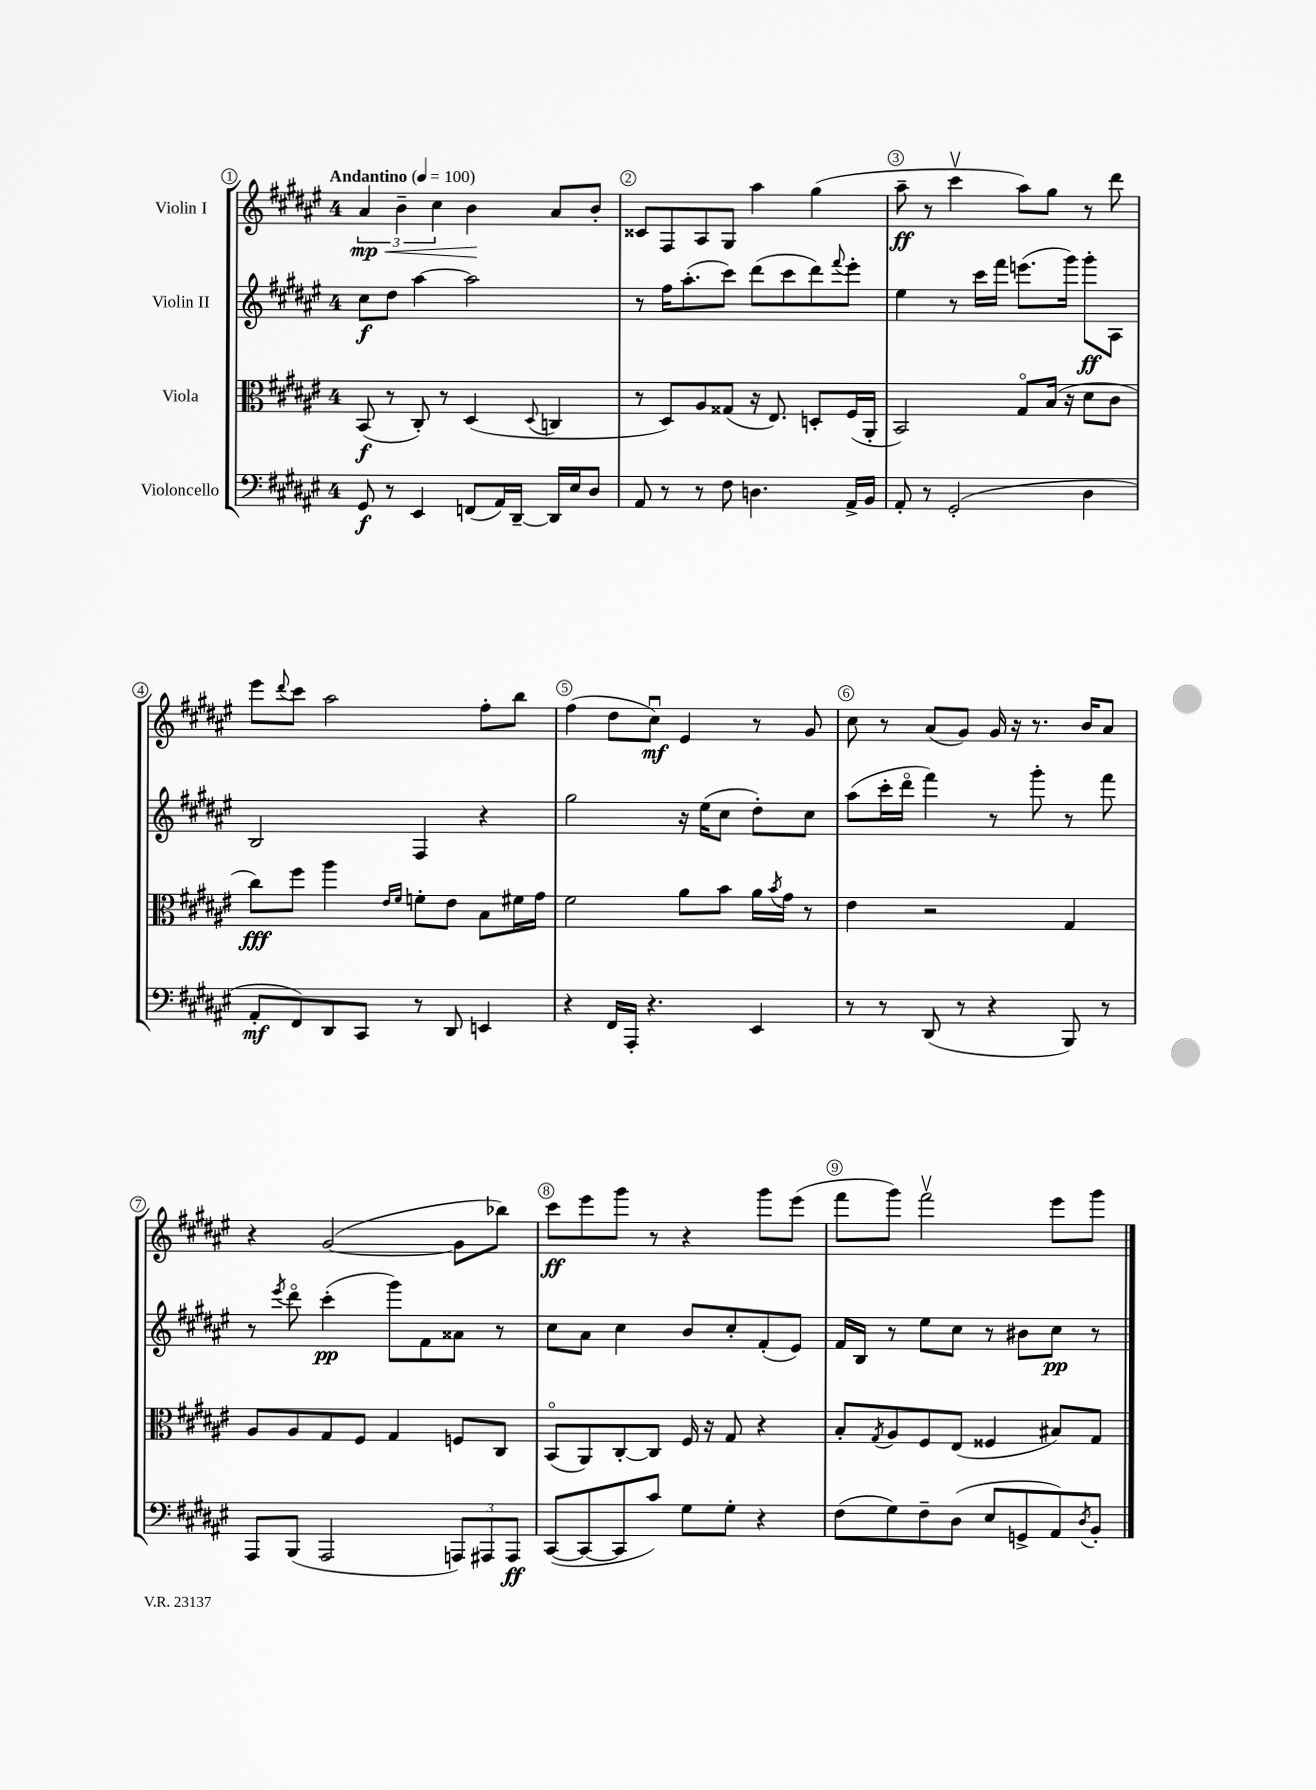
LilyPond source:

<<
\new StaffGroup <<
\new Staff = "s0" \with { instrumentName = "Violin I" } {
    \clef treble \key fis \major \once \override Staff.TimeSignature.style = #'single-digit \time 4/4 \tempo "Andantino" 4 = 100
    \tuplet 3/2 { ais'4\mp\< b'4-- cis''4 } b'4\! ais'8 b'8-. |
    cisis'8 fis8 ais8 gis8 ais''4 gis''4( |
    ais''8--\ff r8 cis'''4\upbow ais''8) gis''8 r8 dis'''8 |
    eis'''8 \appoggiatura { dis'''8 } cis'''8 ais''2 fis''8-. b''8 |
    fis''4( dis''8 cis''8\downbow\mf) eis'4 r8 gis'8 |
    cis''8 r8 ais'8( gis'8) gis'16 r16 r8. b'16 ais'8 |
    r4 gis'2~( gis'8 bes''8) |
    cis'''8\ff eis'''8 gis'''8 r8 r4 gis'''8 eis'''8( |
    fis'''8 gis'''8) fis'''2\upbow eis'''8 gis'''8 \bar "|." |
}
\new Staff = "s1" \with { instrumentName = "Violin II" } {
    \clef treble \key fis \major \once \override Staff.TimeSignature.style = #'single-digit \time 4/4
    cis''8\f dis''8 ais''4~ ais''2 |
    r8 fis''16 ais''8.-.( cis'''8) dis'''8( cis'''8 dis'''8) \appoggiatura { fis'''8 } eis'''8-. |
    eis''4 r8 cis'''16 fis'''16 e'''8.( gis'''16) gis'''8-.\ff ais8 |
    b2 fis4 r4 |
    gis''2 r16 eis''16( cis''8 dis''8-.) cis''8 |
    ais''8( cis'''16-. dis'''16\flageolet fis'''4) r8 gis'''8-. r8 fis'''8 |
    r8 \acciaccatura { eis'''8 } dis'''8\flageolet cis'''4-.\pp( gis'''8) fis'8 aisis'8 r8 |
    cis''8 ais'8 cis''4 b'8 cis''8-. fis'8-.( eis'8) |
    fis'16 b16 r8 eis''8 cis''8 r8 bis'8 cis''8\pp r8 \bar "|." |
}
\new Staff = "s2" \with { instrumentName = "Viola" } {
    \clef alto \key fis \major \once \override Staff.TimeSignature.style = #'single-digit \time 4/4
    b,8\f( r8 cis8-.) r8 dis4( \appoggiatura { dis8 } c4 |
    r8 dis8) ais8 gisis8( r16 eis8.) d8-. fis16( ais,16-. |
    b,2) gis8\flageolet b16( r16 dis'8 cis'8 |
    cis''8\fff) fis''8 ais''4 \grace { eis'16 fis'16 } f'8-. eis'8 b8 fis'16 gis'16 |
    fis'2 ais'8 b'8 ais'16 \acciaccatura { b'8 } gis'16 r8 |
    eis'4 r2 gis4 |
    ais8 ais8 gis8 fis8 gis4 f8 cis8 |
    b,8\flageolet( ais,8) cis8~-. cis8 fis16 r16 gis8 r4 |
    b8-. \acciaccatura { gis8 } ais8 fis8 eis8( fisis4 bis8) gis8 \bar "|." |
}
\new Staff = "s3" \with { instrumentName = "Violoncello" } {
    \clef bass \key fis \major \once \override Staff.TimeSignature.style = #'single-digit \time 4/4
    gis,8\f r8 eis,4 f,8( ais,16) dis,16~-- dis,16 eis16 dis8 |
    ais,8 r8 r8 fis8 d4. ais,16-> b,16 |
    ais,8-. r8 gis,2-.( dis4 |
    ais,8-.\mf fis,8) dis,8 cis,8 r8 dis,8 e,4 |
    r4 fis,16 ais,,16-. r4. eis,4 |
    r8 r8 dis,8( r8 r4 b,,8) r8 |
    ais,,8 b,,8( ais,,2 \tuplet 3/2 { a,,8) ais,,8 ais,,8\ff } |
    cis,8~( cis,8~ cis,8 cis'8) gis8 gis8-. r4 |
    fis8( gis8) fis8-- dis8( eis8 g,8-> ais,8) \acciaccatura { dis8 } b,8-. \bar "|." |
}
>>
>>
\layout { \context { \Score \override BarNumber.break-visibility = ##(#f #t #t) barNumberVisibility = #all-bar-numbers-visible \override BarNumber.stencil = #(make-stencil-circler 0.1 0.3 ly:text-interface::print) } }
